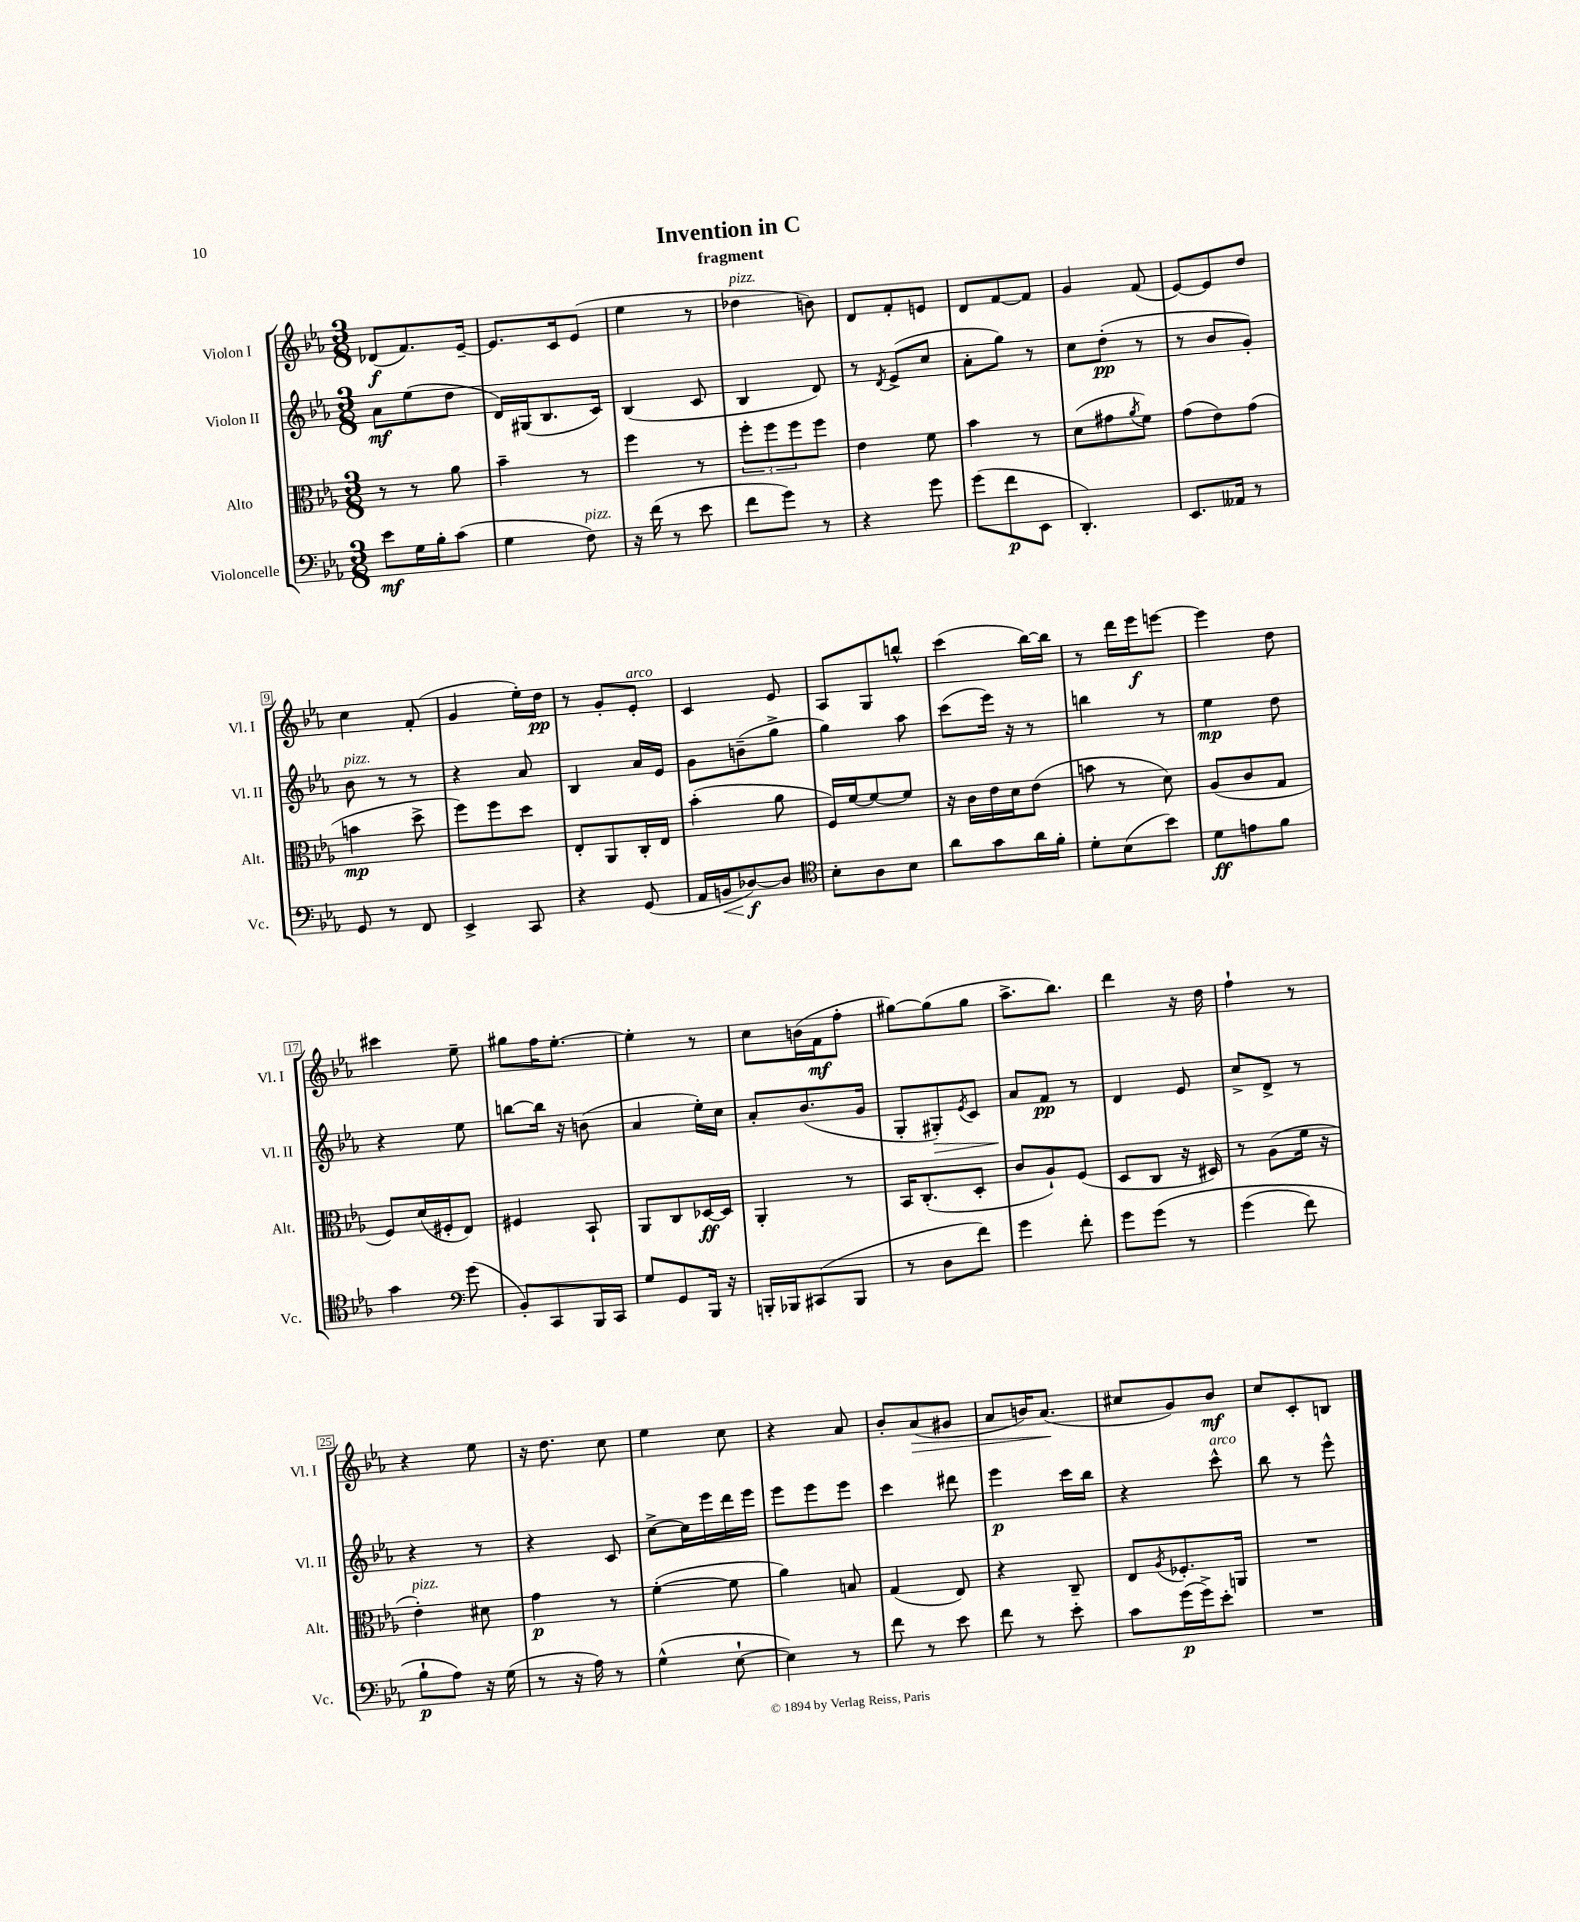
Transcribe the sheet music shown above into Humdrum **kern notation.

**kern	**kern	**kern	**kern
*staff4	*staff3	*staff2	*staff1
*clefF4	*clefC3	*clefG2	*clefG2
*k[b-e-a-]	*k[b-e-a-]	*k[b-e-a-]	*k[b-e-a-]
*M3/8	*M3/8	*M3/8	*M3/8
8e-	8r	8a-	(8d-
16G	8r	(8ee-	8.f)
16B-'	.	.	.
(8c	8a-	8dd	.
.	.	.	[16e-~
=	=	=	=
4G	4b-~	16d)	8.e-]
.	.	(16G#	.
.	.	8.B-	.
.	.	.	16c
8F)	8r	.	(8e-
.	.	16c)	.
=	=	=	=
16r	4ff	(4B-	4ee-
(16f	.	.	.
8r	.	.	.
8e-	8r	8c	8r
=	=	=	=
8f	12ff'	4B-	4dd-
.	12ff	.	.
8g)	.	.	.
.	12ff	.	.
8r	8ff	8d)	8b)
=	=	=	=
4r	4e-	8r	8d
.	.	8qd	.
.	.	(8e-^	8f'
8g	8f	8cc	8e
=	=	=	=
(8g	4b-	8a-'	8d
8f	.	8gg)	[8f
8EE-	8r	8r	8f]
=	=	=	=
4.DD')	(8d	8cc	4g
.	8g#	(8dd'	.
.	8qa-	.	.
.	8f)	8r	(8f
=	=	=	=
8.EE-	(8g	8r	[8e-)
.	8e-)	8b-	8e-]
16AA--	.	.	.
8r	(8g	8g')	8dd
=	=	=	=
8GG	4b	8b-	4cc
8r	.	8r	.
8FF	8dd^	8r	(8f'
=	=	=	=
4EE-^	8ff)	4r	4g
.	8ff	.	.
8CC	8dd	8a-	16ee-')
.	.	.	16dd
=	=	=	=
4r	8E-'	4B-	8r
.	8AA-	.	8g'
(8GG	16C'	16a-	8e-'
.	16E-	16e-	.
=	=	=	=
16AA-	(4b-'	8g	4c
16BB	.	.	.
[8D-)	.	(8b~	.
8D-]	8a-	8gg^	8e-
=	=	=	=
*clefC4	*	*	*
8B-'	16F)	4gg)	8A-
.	[16f	.	.
8A-	8f_	.	8G
8B-	8f]	8aa-	8bb^^
=	=	=	=
8a-	16r	(8ccc	(4ccc
.	16c	.	.
8g	16e-	16eee-)	.
.	16d	16r	.
16a-	(8e-	8r	[16bb-)
16f'	.	.	16bb-]
=	=	=	=
8d'	8b	4bb	8r
(8B-	8r	.	16ddd
.	.	.	16eee-
8b-)	8d)	8r	[8eee
=	=	=	=
8d	(8A-	4ee-	4eee]
8e	8c	.	.
8f	8G	8dd	8dd
=	=	=	=
4g	8F)	4r	4ccc#
.	(16d	.	.
.	16F#'	.	.
*clefF4	*	*	*
(8g	8E-)	8ee-	8ee-~
=	=	=	=
8BB-')	4F#	[8bb	8gg#
8CC	.	16bb]	16ff
.	.	16r	[8.ee-'
16BBB-	8BB-`	(8b	.
16CC	.	.	.
=	=	=	=
8G	8AA-	4a-	4ee-']
8GG	8C	.	.
16BBB-	[16D-	16ee-')	8r
16r	16D-]	16cc	.
=	=	=	=
16BBB'	4AA-'	8a-'	8cc
16BBB-	.	.	.
(8CC#	.	(8.b-	(16b
.	.	.	16f
8BBB-	8r	.	8ff'
.	.	16g	.
=	=	=	=
8r	16BB-	8G'	[8gg#)
.	(8.C'	.	.
8D	.	8G#')	(8gg#]
.	.	8qe-	.
8f)	8D'	8c	8gg#
=	=	=	=
4g	8c	8a-	8.aa-^
.	8A-`)	8f	.
.	.	.	8.bb-)
8f'	(8F	8r	.
=	=	=	=
8g	8D	4d	4ddd
&(8g	8C	.	.
8r	16r	8e-	16r
.	16D#)	.	16dd
=	=	=	=
(4g	8r	8cc^	4ff`
.	(8A-	8d^	.
8f)	16f	8r	8r
.	16r	.	.
=	=	=	=
8B-`	4e-')	4r	4r
8A-&)	.	.	.
16r	8d#	8r	8ee-
(16G	.	.	.
=	=	=	=
8r	4g	4r	16r
.	.	.	8.dd
16r	.	.	.
16A-)	.	.	.
8r	8r	8c	8cc
=	=	=	=
(4G^^	([4f'	[8cc^	4ee-
.	.	16cc]	.
.	.	16eee-	.
[8E-`	8f]	16ddd	8cc
.	.	16eee-	.
=	=	=	=
4E-])	4a-)	8eee-	4r
.	.	8eee-	.
8r	8B	8eee-	8a-
=	=	=	=
8f	(4G	4ccc	8b-'
8r	.	.	(8a-
8e-	8E-)	8ddd#	8g#
=	=	=	=
8f	4r	4eee-	8a-
8r	.	.	16b)
.	.	.	(8.a-
8e-'	8C~	16ccc	.
.	.	16bb-	.
=	=	=	=
8c	8E-	4r	8cc#
.	8qA-	.	.
(16g	8.F-'	.	8g)
16g^)	.	.	.
8e-'	.	8ccc^^	8b-
.	16AA	.	.
=	=	=	=
4.r	4.r	8bb-	8cc
.	.	8r	8c'
.	.	8eee-^^	8B
==	==	==	==
*-	*-	*-	*-
